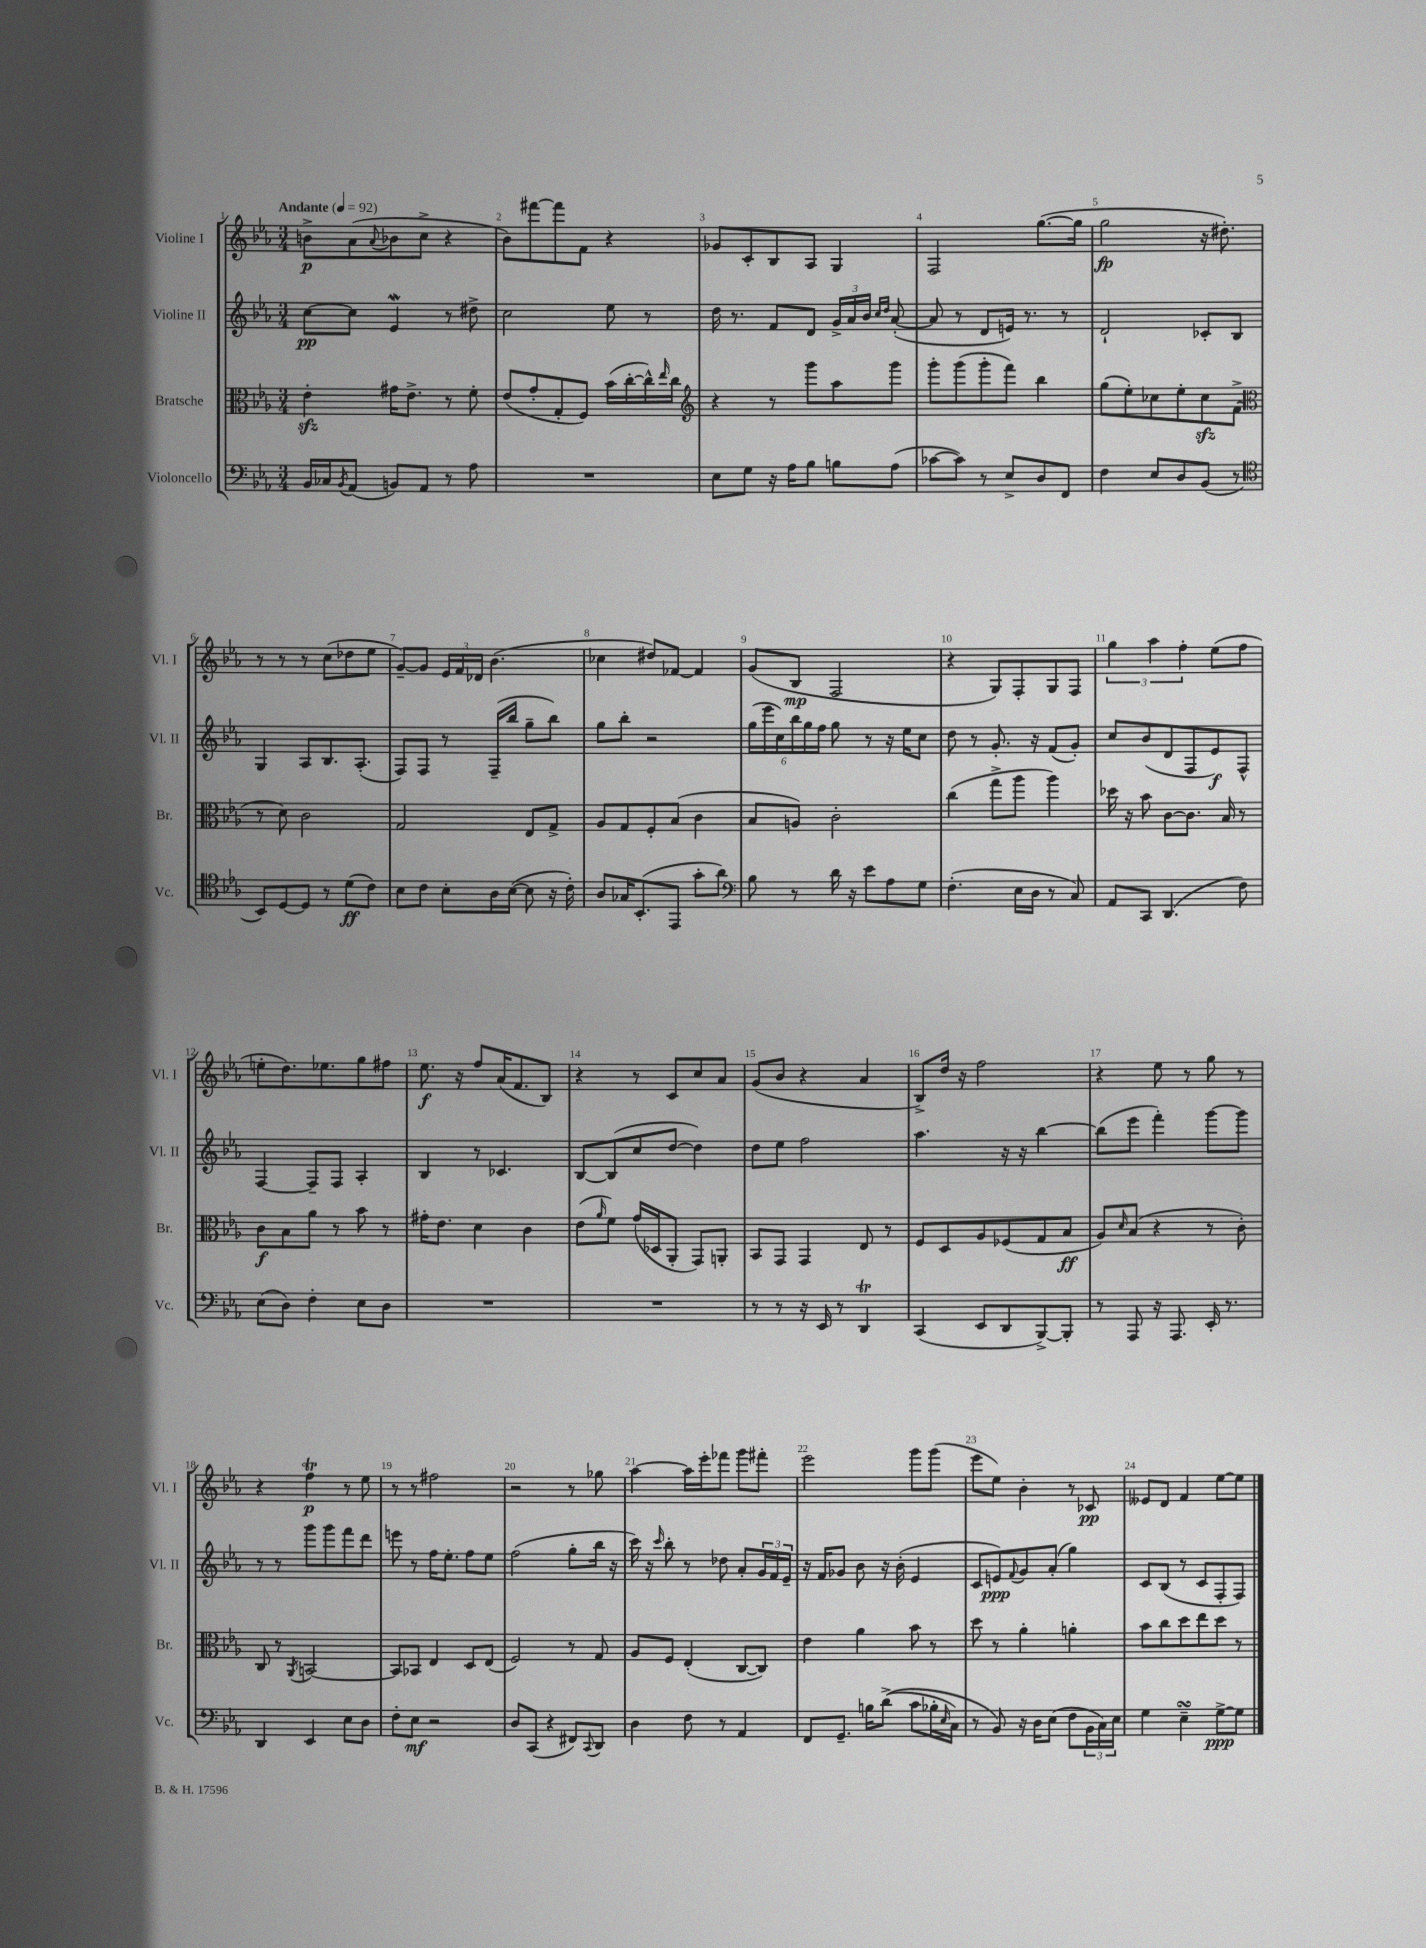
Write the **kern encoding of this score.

**kern	**kern	**kern	**kern
*staff4	*staff3	*staff2	*staff1
*clefF4	*clefC3	*clefG2	*clefG2
*k[b-e-a-]	*k[b-e-a-]	*k[b-e-a-]	*k[b-e-a-]
*M3/4	*M3/4	*M3/4	*M3/4
*MM92	*MM92	*MM92	*MM92
16BB-	4e-'	[8cc	8b^
16C-	.	.	.
8qBB-	.	.	.
(8AA-	.	8cc]	(8a-
.	.	.	8qqa-
8BB)	16g#	4e-	8b-
.	8.e-^	.	.
8AA-	.	.	8cc^
8r	8r	8r	4r
8A-	8f'	8dd#^	.
=	=	=	=
2.r	(8e-	2cc	8b-)
.	8g'	.	[8fff#
.	8G'	.	8fff#]
.	8F)	.	8f
.	(16b-	8ee-	4r
.	[16cc'	.	.
.	16cc^^])	8r	.
.	16qqee-	.	.
.	16cc	.	.
=	=	=	=
*	*clefG2	*	*
8E-	4r	16dd	8g-
.	.	8.r	.
8G	.	.	8c'
16r	8r	8f	8B-
16A-	.	.	.
8B-	8ggg	8d	8A-
8B	8aa-	24g^	4G
.	.	24a-	.
.	.	24b-	.
.	.	16qqcc	.
.	.	16qqdd	.
(8A-	8ggg	([8a-'	.
=	=	=	=
[8c-	8ggg'	8a-]	2F
8c-])	(8ggg	8r	.
8r	8ggg'	8d	.
8E-^	8fff)	16e)	.
.	.	8.r	.
8D	4bb-	.	([8.gg
8FF	.	8r	.
.	.	.	16gg]
=	=	=	=
4F	(8gg	2d`	2gg
.	8ee-')	.	.
8E-	8cc-	.	.
8D	8ee-'	.	.
(8BB-	8cc-	8c-'	16r
.	.	.	8.dd#')
8r	(8f^	8B-	.
=	=	=	=
*clefC4	*clefC3	*	*
8BB-)	8r	4G	8r
[8D	8d)	.	8r
8D]	2c	8A-	8r
8r	.	8.B-	(8cc
(8d	.	.	8dd-
.	.	(8.A-'	.
8c)	.	.	8ee-
=	=	=	=
8B-	2G	8F)	[8g~)
8c	.	8F	8g]
8B-'	.	8r	24e-
.	.	.	24f
.	.	.	24d-
16A-	.	(16F~	(4.b-
([16B-	.	16bb-	.
8B-]	8E-	8gg~	.
16r	8G^	8bb-)	.
16c')	.	.	.
=	=	=	=
8A-	8A-	8gg	4cc-
16G-	8G	8bb-'	.
(8.BB-'	.	.	.
.	8F'	2r	8dd#)
8EE-	(8B-	.	[8f-
8g'	4c	.	4f-]
8a-)	.	.	.
=	=	=	=
*clefF4	*	*	*
8B-	8B-	(24gg	(8g
.	.	24eee-	.
.	.	24cc)	.
8r	8A)	24bb-	8B-
.	.	24gg	.
.	.	24ff	.
16d	2c'	8gg	2F
16r	.	.	.
8e-	.	8r	.
8A-	.	16r	.
.	.	16ee-	.
8G	.	8cc	.
=	=	=	=
(4.F'	(4cc	8dd	4r
.	.	8r	.
.	8gg^	8.g'	8G)
16E-	8aa-	.	8F'
16D	.	16r	.
8r	4aa-)	(8f	8G
8C)	.	8g')	8F
=	=	=	=
8AA-	16dd-	8cc	6gg
.	16r	.	.
8CC	8b-	(8b-	.
.	.	.	6aa-
(4.DD	[8c	8d	.
.	.	.	6ff'
.	8.c]	8F	.
.	.	8e-)	(8ee-
.	16B-	.	.
8F)	8r	8F^^	8ff
=	=	=	=
(8E-	8c	[4F	8ee'
8D)	8B-	.	8.dd)
4F'	8a-	8F~]	.
.	.	.	8.ee-
.	8r	8F	.
8E-	8b-	4A-'	8gg
8D	8r	.	8ff#
=	=	=	=
2.r	16g#'	4B-	8.ee-
.	8.e-	.	.
.	.	.	16r
.	4d	8r	8ff
.	.	4.c-	(16a-
.	.	.	8.f
.	4c	.	.
.	.	.	8B-)
=	=	=	=
2.r	(8e-	[8B-	4r
.	16qqa-	.	.
.	8f)	(8B-]	.
.	(16g	8cc	8r
.	16D-	.	.
.	8AA-'	[8dd	8c
.	8GG)	4dd])	8cc
.	8AA'	.	8a-
=	=	=	=
8r	8BB-	8dd	(8g
8r	8GG	8ee-	8b-
16r	4GG	2ff	4r
16EE-	.	.	.
8r	.	.	.
4DD	8E-	.	4a-
.	8r	.	.
=	=	=	=
(4CC	8F	4.aa-	8B-^)
.	8D	.	16dd
.	.	.	16r
8EE-	8A-	.	2ff
8DD	(8F-	16r	.
.	.	16r	.
[8BBB-^)	8G	[4bb-	.
8BBB-']	8B-	.	.
=	=	=	=
8r	8A-)	(8bb-]	4r
.	16qqd	.	.
8AAA-	(8B-	8eee-	.
16r	4r	4fff')	8ee-
8.AAA-	.	.	.
.	.	.	8r
16EE-'	8r	[8ggg	8gg
8.r	.	.	.
.	8c')	8ggg]	8r
=	=	=	=
4DD	8C	8r	4r
.	8r	8r	.
.	8qAA-	.	.
4EE-	[2BB	8ggg	4ff
.	.	8ggg	.
8E-	.	8fff	8r
8D	.	8ddd	8ee-
=	=	=	=
8F'	8BB]	8eee	8r
8E-	8BB-	8r	8r
2r	4E-	16ff	2ff#
.	.	8.ee-'	.
.	8D	8ff	.
.	(8E-	8ee-	.
=	=	=	=
8D	2F)	(2ff	2r
(8CC	.	.	.
4r	.	.	.
8FF#)	8r	8gg'	8r
8qqCC	.	.	.
8DD	8G	16bb-	8gg-
.	.	16r	.
=	=	=	=
4D	8A-	16ccc)	[4aa-
.	.	16r	.
.	.	16qqccc	.
.	8F	8bb-'	.
8F	(4E-'	8r	16aa-]
.	.	.	16eee-'
8r	.	8dd-	8fff-
4AA-	[8C	8a-'	8ggg
.	8C])	24g	8fff#'
.	.	24f	.
.	.	24e-~	.
=	=	=	=
8FF	4e-	16r	2eee-
.	.	16f	.
8.GG~	.	8g-	.
.	4a-	8b-	.
16B	.	.	.
&((8d^	.	16r	.
.	.	(16b-'	.
8c	8b-	4e-	8ggg
16B-'	8r	.	(8ggg
16qqE-	.	.	.
16C)	.	.	.
=	=	=	=
8r	8dd	8c	8eee-
8BB-&)	8r	8e)	8ee-)
.	.	8qqf	.
16r	4a-'	8g	4b-'
16D	.	.	.
(8E-	.	(8a-'	.
8F	4a'	4gg)	8r
24BB-	.	.	8c-
24C)	.	.	.
24E-	.	.	.
=	=	=	=
4G	8b-	8c	8e--
.	8cc	(8B-	8d
4E-~	8dd	8r	4f
.	8ee-	8c	.
[8G^	8dd	8F'	[8ee-
8G]	8r	8F)	8ee-]
==	==	==	==
*-	*-	*-	*-
